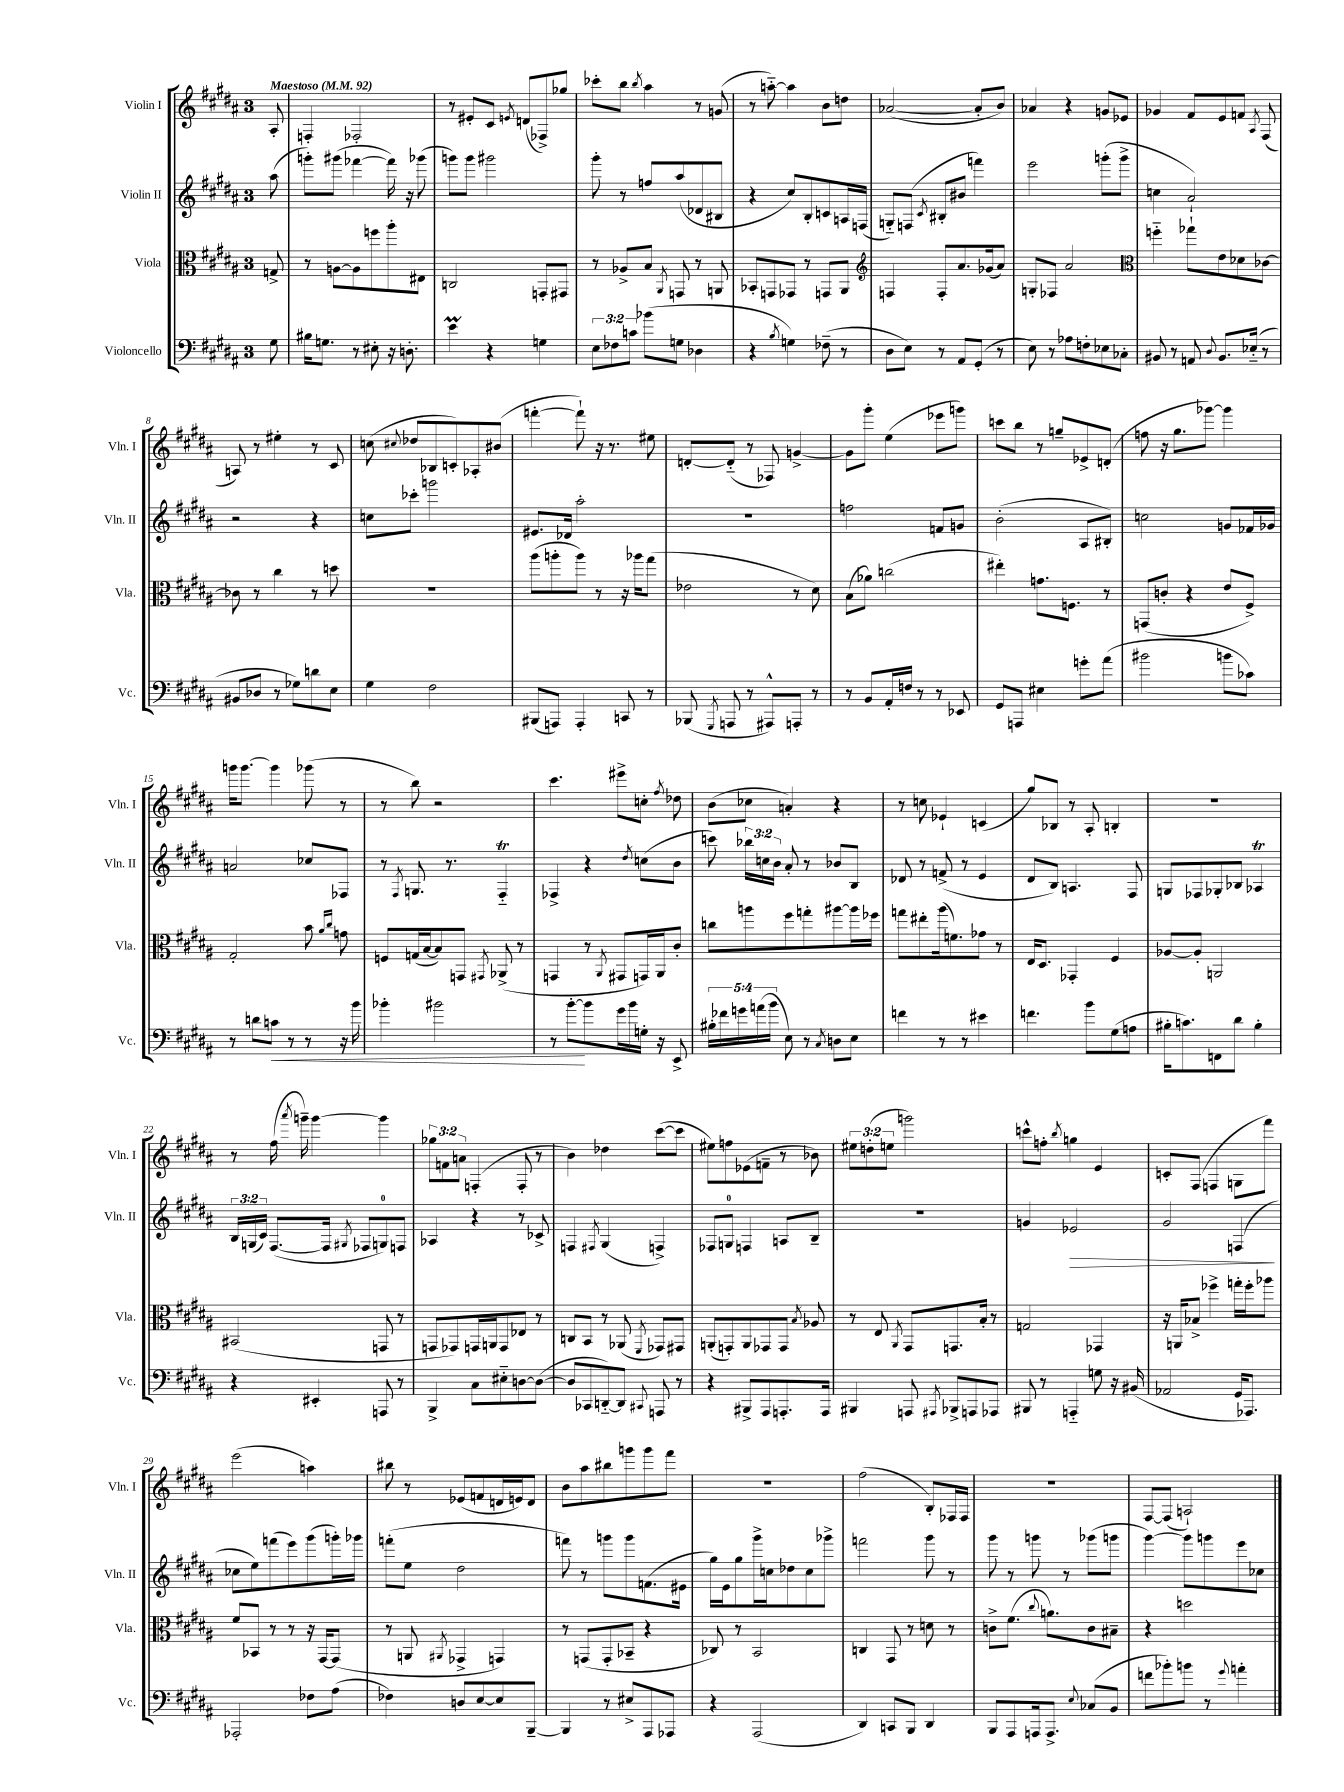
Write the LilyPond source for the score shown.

<<
\new StaffGroup <<
\new Staff = "s0" \with { instrumentName = "Violin I" shortInstrumentName = "Vln. I" } {
    \clef treble \key b \major \once \override Staff.TimeSignature.style = #'single-digit \time 3/4 \override Staff.TupletNumber.text = #tuplet-number::calc-fraction-text \partial 8 \tempo "Maestoso" 4 = 92
    \autoBeamOff ais8-. |
    f4-. fes2-. |
    r8 eis'8[-. cis'8] \acciaccatura { e'8 } d'8[( fes8->) ges''8] |
    ces'''8[-. b''8] \acciaccatura { b''8 } ais''4 r8 g'8( |
    r8 a''8~-_) a''4 b'8[ d''8] |
    aes'2~( aes'8[-. b'8]) |
    aes'4 r4 g'8[ ees'8] |
    ges'4 fis'8[ e'8 f'8] \acciaccatura { ais8 } fis8( |
    a8) r8 eis''4-. r8 cis'8 |
    c''8( \appoggiatura { cis''8 } des''8[ bes8 c'8-.) aes8-. bis'8]( |
    f'''4~-. f'''8-!) r16 r8. eis''8 |
    d'8[~-. d'8]-_( r8 fes8) g'4~-> |
    g'8[ gis'''8]-. e''4( ees'''8[ g'''8]) |
    c'''8[ b''8] r8 g''8[-- ees'8-> d'8]-.( |
    f''8 r16 gis''8.[ ges'''8]~) ges'''4 |
    g'''16[ g'''8.]~ g'''4 ges'''8( r8 |
    r8 b''8) r2 |
    cis'''4. eis'''8[-> c''8]-. \acciaccatura { fis''8 } des''8 |
    b'8[( ces''8] a'4-.) r4 |
    r8 c''8 ees'4-! c'4( |
    gis''8[) bes8] r8 ais8-. b4-. |
    R2. |
    r8 fis''16( \acciaccatura { ais'''8 } g'''16--) g'''4~ g'''4 |
    \tuplet 3/2 { ges''8[ f'8 a'8] } f4-.( f8-. r8 |
    b'4) des''4 cis'''8[~( cis'''8] |
    eis''8[) f''8 ees'8( f'8]-- r8 bes'8) |
    \tuplet 3/2 { eis''8[ d''8-.( e''8] } g'''2) |
    c'''8[-^ f''8]-. \acciaccatura { b''8 } g''4 e'4 |
    c'8[-. fis8]( f4 g8[ fis'''8]) |
    e'''2( a''4) |
    bis''8 r8 ees'8[( f'8 d'16 e'16) d'8] |
    b'8[ ais''8 bis''8 g'''8 g'''8 fis'''8] |
    R2. |
    fis''2( b8[-.) fes16 fes16] |
    R2. |
    fis8[~ fis8]( a2-!) \bar "|." |
}
\new Staff = "s1" \with { instrumentName = "Violin II" shortInstrumentName = "Vln. II" } {
    \clef treble \key b \major \once \override Staff.TimeSignature.style = #'single-digit \time 3/4 \override Staff.TupletNumber.text = #tuplet-number::calc-fraction-text \partial 8
    \autoBeamOff ais''8( |
    g'''8[-.) gis'''8]( fes'''4~ fes'''16) r16 ges'''8( |
    g'''8[) g'''8] gis'''2 |
    gis'''8-. r8 f''8[ ais''8( des'8 bis8] |
    r4 cis''8[) b8-. c'8 a16 f16]( |
    g8[-_) f8]( \acciaccatura { cis'8 } bis8[-. bis'8] f'''4) |
    e'''2 g'''8[-.( g'''8]-> |
    c''4 ais'2-!) |
    r2 r4 |
    c''8[ ces'''8]-. g'''2 |
    eis'8.[ des'16] ais''2-. |
    R2. |
    f''2 f'8[ g'8] |
    b'2-.( ais8[ bis8]-.) |
    c''2 g'8[ fes'16 ges'16] |
    a'2 ces''8[ fes8] |
    r8 \acciaccatura { fis8 } g8. r8. fis4-_\trill |
    fes4-> r4 \acciaccatura { dis''8 } c''8[( b'8] |
    c'''8) \tuplet 3/2 { bes''16[ c''16 b'16] } ais'8-. r8 bes'8[ b8] |
    des'8 r8 f'8->( r8 e'4 |
    dis'8[ b8]) a4. fis8 |
    g8[ fes8 ges8-. bes8] aes4\trill |
    \tuplet 3/2 { b16[ g16( cis'16]) } fis8.[~( fis16] \acciaccatura { gis8 } fes8[ g8-0) f8] |
    aes4 r4 r8 ces'8-> |
    f4 \acciaccatura { fis8 } gis4( f4->) |
    fes8[ g8]-0 f4 a8[ b8]-- |
    R2. |
    g'4 ees'2\> |
    gis'2 f4\!( |
    ces''8[ e''8) f'''8( e'''8) gis'''8( g'''16-.) ges'''16] |
    f'''8[-.( e''8] dis''2 |
    f'''8) r8 g'''8[ g'''8 f'8.( eis'16] |
    gis''16[) e'16 gis''8 gis'''16-> c''16 des''8 c''8 ges'''8]-> |
    f'''2 gis'''8 r8 |
    gis'''8 r8 g'''8 r8 ges'''8[( g'''8] |
    gis'''4~) gis'''8[ g'''8 e'''8 ces''8] \bar "|." |
}
\new Staff = "s2" \with { instrumentName = "Viola" shortInstrumentName = "Vla." } {
    \clef alto \key b \major \once \override Staff.TimeSignature.style = #'single-digit \time 3/4 \partial 8
    \autoBeamOff g8-> |
    r8 a8[~ a8 f''8 ais''8-. eis8] |
    c2 g,8[-. gis,8] |
    r8 aes8[-> b8] \acciaccatura { ais,8 } g,8 r8 a,8 |
    bes,8[-. g,8 ges,8] r8 g,8[ ais,8] |
    \clef treble f4 f8[-. ais'8. ges'16( ais'8]) |
    g8[-. fes8] ais'2 |
    \clef alto f''4-_ ges''8[-! e'8 des'8 ces'8]~ |
    ces'8 r8 cis''4 r8 d''8 |
    R2. |
    ais''8[( a''8-. a''8]) r8 r16 aes''16[ gis''8]( |
    ees'2 r8 dis'8) |
    b8[( aes'8]) c''2( |
    eis''4-.) g'8.[ f8.] r8 |
    g,8[( c'8]-. r4 e'8[ fis8]->) |
    gis2-. b'8 \grace { ais'16[ cis''16] } g'8 |
    f8[ g16( b16~ b8) g,8] \acciaccatura { gis,8 } aes,8->( r8 |
    g,4 r8 \acciaccatura { ais,8 } gis,8[ g,16) ais,16 cis'8]-. |
    c''8[ a''8 fis''8 g''8-. ais''8~ ais''16 fes''16] |
    g''8[ eis''8-. ais''16( f'8.) ges'8] r8 |
    e16[ dis8.] ges,4-. fis4 |
    aes8[~ aes8]-. a,2 |
    bis,2( g,8 r8 |
    g,8[ ges,8) g,16 a,16 g,8 ees8] r8 |
    c8[ b,8] r8 aes,8( \acciaccatura { fis,8 } ges,8[) gis,8] |
    a,8[-.( g,8-.) a,8 ges,8 ges,8] \acciaccatura { b8 } aes8 |
    r8 e8 \acciaccatura { ais,8 } gis,8[ g,8. b16]-. r8 |
    g2 ges,4 |
    r16 a,16[ bes8]-> fes''4-> g''16[-. fes''16-. aes''8] |
    fis'8[ bes,8] r8 r8 r16 gis,16[~ gis,8]( |
    r8 a,8 \acciaccatura { ais,8 } ges,4-> g,4) |
    r8 g,8[( g,8-. bes,8]-- r4 |
    ces8) r8 b,2 |
    c4 gis,8 r8 d'8 r8 |
    c'8[-> fis'8.]( \appoggiatura { cis''8 } a'8.[) c'8 bis8]-- |
    r4 d''2 \bar "|." |
}
\new Staff = "s3" \with { instrumentName = "Violoncello" shortInstrumentName = "Vc." } {
    \clef bass \key b \major \once \override Staff.TimeSignature.style = #'single-digit \time 3/4 \override Staff.TupletNumber.text = #tuplet-number::calc-fraction-text \partial 8
    \autoBeamOff gis8 |
    bis16[ g8.] r8 eis8-. r16 d8.-. |
    e'4\prall r4 g4 |
    \tuplet 3/2 { e8[ fes8 c'8] } bes'8[( g8] des4 |
    r4 \acciaccatura { b8 } g4) fes8--( r8 |
    dis8[ e8]) r8 ais,8[ gis,8]-.( r8 |
    e8) r8 aes8[ f8-. ees8 ces8]-. |
    bis,8 r8 a,8 \appoggiatura { dis8 } bis,8.[ ees16]-_( r8 |
    bis,8[ des8] r8 ges8[) d'8 e8] |
    gis4 fis2 |
    bis,,8[( a,,8]) a,,4-. c,8 r8 |
    bes,,8( \acciaccatura { gis,,8 } a,,8 r8 ais,,8[-^) a,,8]-. r8 |
    r8 b,8[ ais,16-. f16] r8 r8 ees,8 |
    gis,8[ a,,8] eis4 g'8[-. ais'8]( |
    bis'2 b'8[ ces'8]) |
    r8 d'8[ c'8]\< r8 r8 r16 b'16 |
    bes'4-. bis'2 |
    r8 b'8[~-.\! b'8 gis'16 b'16 g16]-. r16 e,8-> |
    \tuplet 5/4 { bis16[-. fes'16 g'16 a'16( b'16] } e8) r8 \acciaccatura { cis8 } d8[ e8] |
    f'4 r8 r8 eis'4 |
    f'4. b'8[ gis8( a8] |
    bis16[-. c'8.) f,8 dis'8] bis4-. |
    r4 eis,4-. a,,8 r8 |
    b,,4-> cis8[ eis8-_ d8~ d8]~( |
    d8[ ces,8 d,8~-_) d,8] \appoggiatura { cis,8 } a,,8 r8 |
    r4 bis,,8[-> ais,,8 a,,8.-. a,,16] |
    bis,,4 a,,8 \acciaccatura { ais,,8 } bes,,8[-> a,,8 aes,,8] |
    bis,,8 r8 a,,4-_ g8 r16 bis,16( |
    aes,2 gis,16[ aes,,8.]) |
    aes,,2-. fes8[ ais8]( |
    fes4) d8[ e8~ e8 b,,8]~-- |
    b,,4 r8 eis8[-> ais,,8 aes,,8] |
    r4 ais,,2( |
    dis,4) c,8[ b,,8] dis,4 |
    b,,8[ ais,,8 a,,16 a,,8.]-> \appoggiatura { e8 } ces8[( b,8] |
    f'8[ bes'8-.) b'8] r8 \appoggiatura { gis'8 } a'4-. \bar "|." |
}
>>
>>
